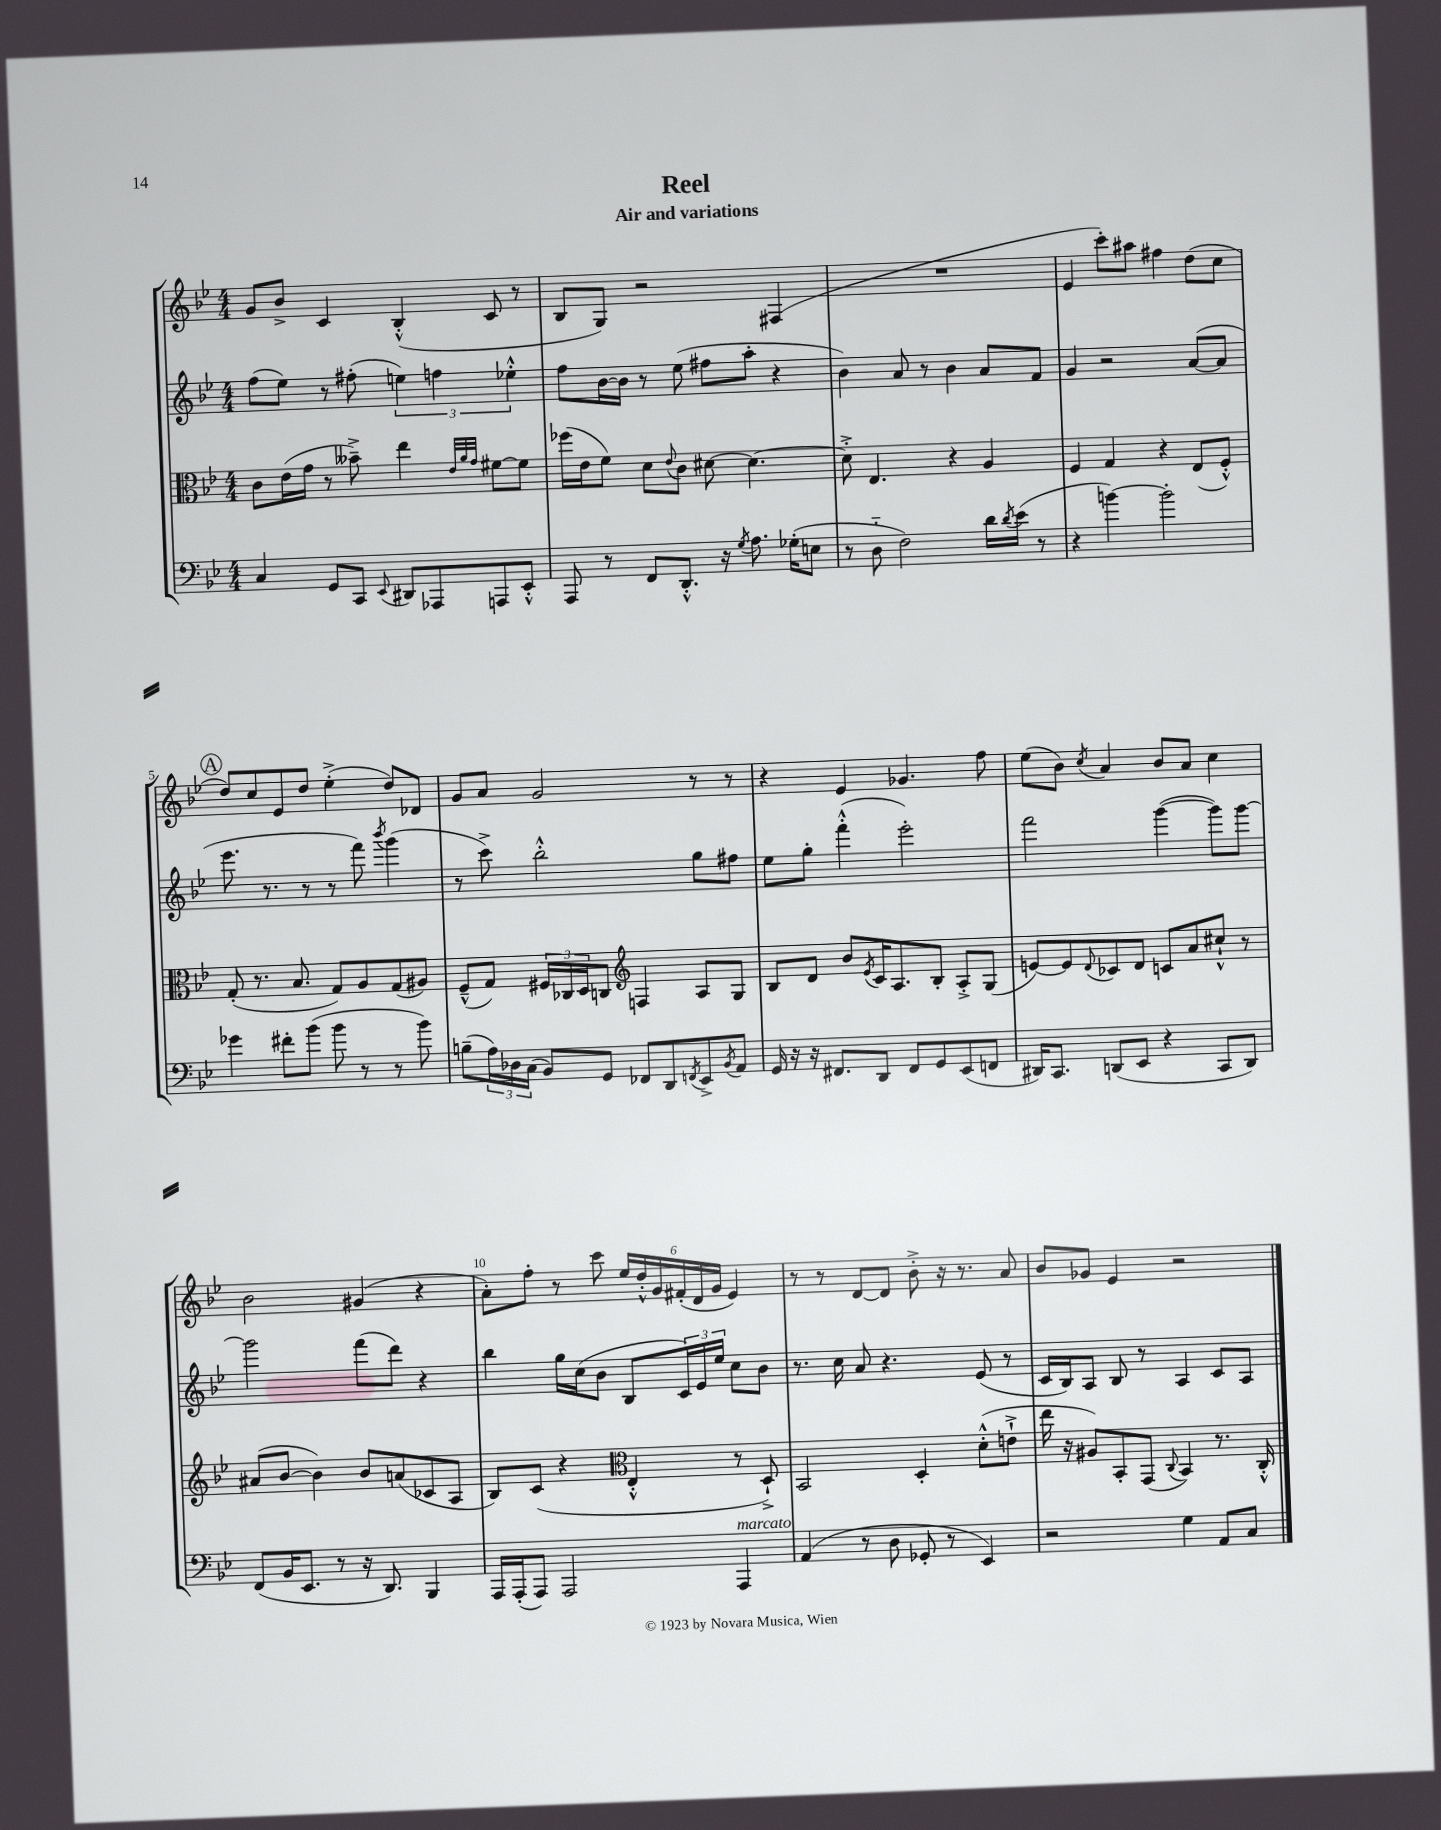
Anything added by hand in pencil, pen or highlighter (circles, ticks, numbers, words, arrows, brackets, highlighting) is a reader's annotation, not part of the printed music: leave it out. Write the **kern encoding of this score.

**kern	**kern	**kern	**kern
*staff4	*staff3	*staff2	*staff1
*clefF4	*clefC3	*clefG2	*clefG2
*k[b-e-]	*k[b-e-]	*k[b-e-]	*k[b-e-]
*M4/4	*M4/4	*M4/4	*M4/4
4C/	8c\L	(8ff\L	8g/L
.	(16e-\L	8ee-\J)	8b-^/J
.	16g\JJ	.	.
8GG/L	8r	8r	4c/
8CC/J	8b--~^\)	(8ff#'\	.
8qqEE-/	.	.	.
8DD#/L	4ee-\	6ee\)	(4B-'^^/
8AAA-/	.	.	.
.	.	6ff\	.
.	32qqe-/LLL	.	.
.	32qqa/	.	.
.	32qqg/JJJ	.	.
8AAA/	[8f#\L	.	8c/
.	.	6ee-'^^\	.
8EE-'^^/J	8f#\]J	.	8r
=	=	=	=
8AAA/	(16ff-\LL	8ff\L	8B-/L
.	16e-\J	.	.
8r	8f\J)	[16b-\L	8G/J)
.	.	16b-\]JJ	.
8FF/L	8d\L	8r	2r
.	8qqe-/	.	.
8.DD'^^/J	8c\J	(8ee-\	.
.	[8d#\	8ff#\L	.
16r	.	.	.
8qG/	.	.	.
8.A\	4.d#\_	8aa'\J	.
.	.	4r	(4F#/
(16G-'\LK	.	.	.
8E\J	.	.	.
=	=	=	=
8r	8d#'^\]	4b-\)	1r
8D'~\	4.E-/	.	.
2F\)	.	8a/	.
.	.	8r	.
.	4r	4b-\	.
16d\LL	4A/	8a/L	.
8qd/	.	.	.
(16e-\JJ	.	.	.
8r	.	8f/J	.
=	=	=	=
4r	4F/	4g/	4e-/
[4b\)	4G/	2r	8ccc'\L)
.	.	.	8aa#\J
2b'\]	4r	.	4ff#\
.	(8E-/L	([8a/L	(8dd\L
.	8F'^^/J)	8a/]J	8cc\J
=	=	=	=
4g-\	(8G'/	8.eee-\	8dd/L)
.	8.r	.	8cc/
.	.	8.r	.
8f#'\L	.	.	8e-/
.	8.B-/	.	.
(8b-\J	.	8r	8dd/J
8b-\	8G/L)	8r	(4ee-'^\
8r	8A/	8fff\)	.
.	.	8qbbb-/	.
8r	(8G/	(4ggg\	8dd/L)
8b-\)	8A#/J)	.	8d-/J
=	=	=	=
(8B~\L	(8F~^^/L	8r	8g/L
24A\L)	8G/J)	8ccc^\)	8a/J
24D-\	.	.	.
(24C\JJ	.	.	.
8BB-/L)	24F#/LL	2bb-'^^\	2g/
.	24C-/	.	.
.	24D/J	.	.
8GG/J	8C/J	.	.
*	*clefG2	*	*
8FF-/L	4F/	.	.
8DD/	.	.	.
8qFF/	.	.	.
8EE-^/	8A/L	8gg\L	8r
8qBB-/	.	.	.
8AA/J	8G/J	8ff#\J	8r
=	=	=	=
16GG/	8B-/L	8ee-\L	4r
16r	.	.	.
16r	8d/J	8gg'\J	.
8.FF#/L	.	.	.
.	8b-/L	(4fff'^^\	4e-/
.	8qe-/	.	.
8DD/J	16c/K	.	.
.	8.A/	.	.
8FF#/L	.	2eee-'\)	4.g-/
8GG/	8B-'/J	.	.
(8EE-/	8A'^/L	.	.
8FF/J	(8G/J	.	8ff\
=	=	=	=
16DD#/LK)	[8e/L)	2fff\	(8ee-\L
8.CC/J	.	.	.
.	8e/]	.	8b-\J)
.	8qqd/	.	8qcc/
(8DD/L	8c-/	.	4a/
8EE-/J	8d/J	.	.
4r	8c/L	([4ggg\	8b-/L
.	8a/	.	8a/J
8CC/L	8cc#`^^/J	8ggg\]L)	4cc\
8DD/J)	8r	[8ggg\J	.
=	=	=	=
(8FF/L	(8a#/L	2ggg\]	2b-\
16BB-/K	[8b-/J	.	.
8.EE-/J	.	.	.
.	4b-\])	.	.
8r	.	.	.
16r	8b-/L	(8fff\L	(4g#/
8.DD/)	.	.	.
.	(8a/	8ddd\J)	.
4BBB-/	8c-/	4r	4r
.	8A/J	.	.
=	=	=	=
16AAA/LL	8B-/L)	4bb-\	8a'\L)
(16AAA'/J	.	.	.
8AAA/J)	(8c/J	.	8ff'\J
2AAA/	4r	16gg\LL	8r
.	.	(16cc\J	.
.	.	8b-\J	8ccc\
*	*clefC3	*	*
.	4E-'^^/	8B-/L	24ee-/LL
.	.	.	24dd'^^/
.	.	.	24g/
.	.	24c/L)	(24f#'/
.	.	24e-/	24d/
.	.	24ee-/JJ	24g/JJ
4AAA/	8r	8cc\L	4e-/)
.	8D`^/)	8b-\J	.
=	=	=	=
(4AA/	2BB-/	8.r	8r
.	.	.	8r
.	.	16cc\	.
8r	.	8a/	[8d/L
8D\	.	4.r	8d/]J
8GG-'/	4D'/	.	8b-'^\
8r	.	.	16r
.	.	.	8.r
4EE-/)	(8d'^^\L	(8e-/	.
.	8e`^\J	8r	8a/
=	=	=	=
2r	16ee-\	16c/LL	8b-/L
.	16r	16B-/J)	.
.	8A#/L)	8A/J	8g-/J
.	8BB-'/	8B-/	4e-/
.	(8GG/J	8r	.
.	8qqC/	.	.
4G\	4BB-/)	4A/	2r
8AA/L	8.r	8c/L	.
8C/J	.	8A/J	.
.	16C'^^/	.	.
==	==	==	==
*-	*-	*-	*-
